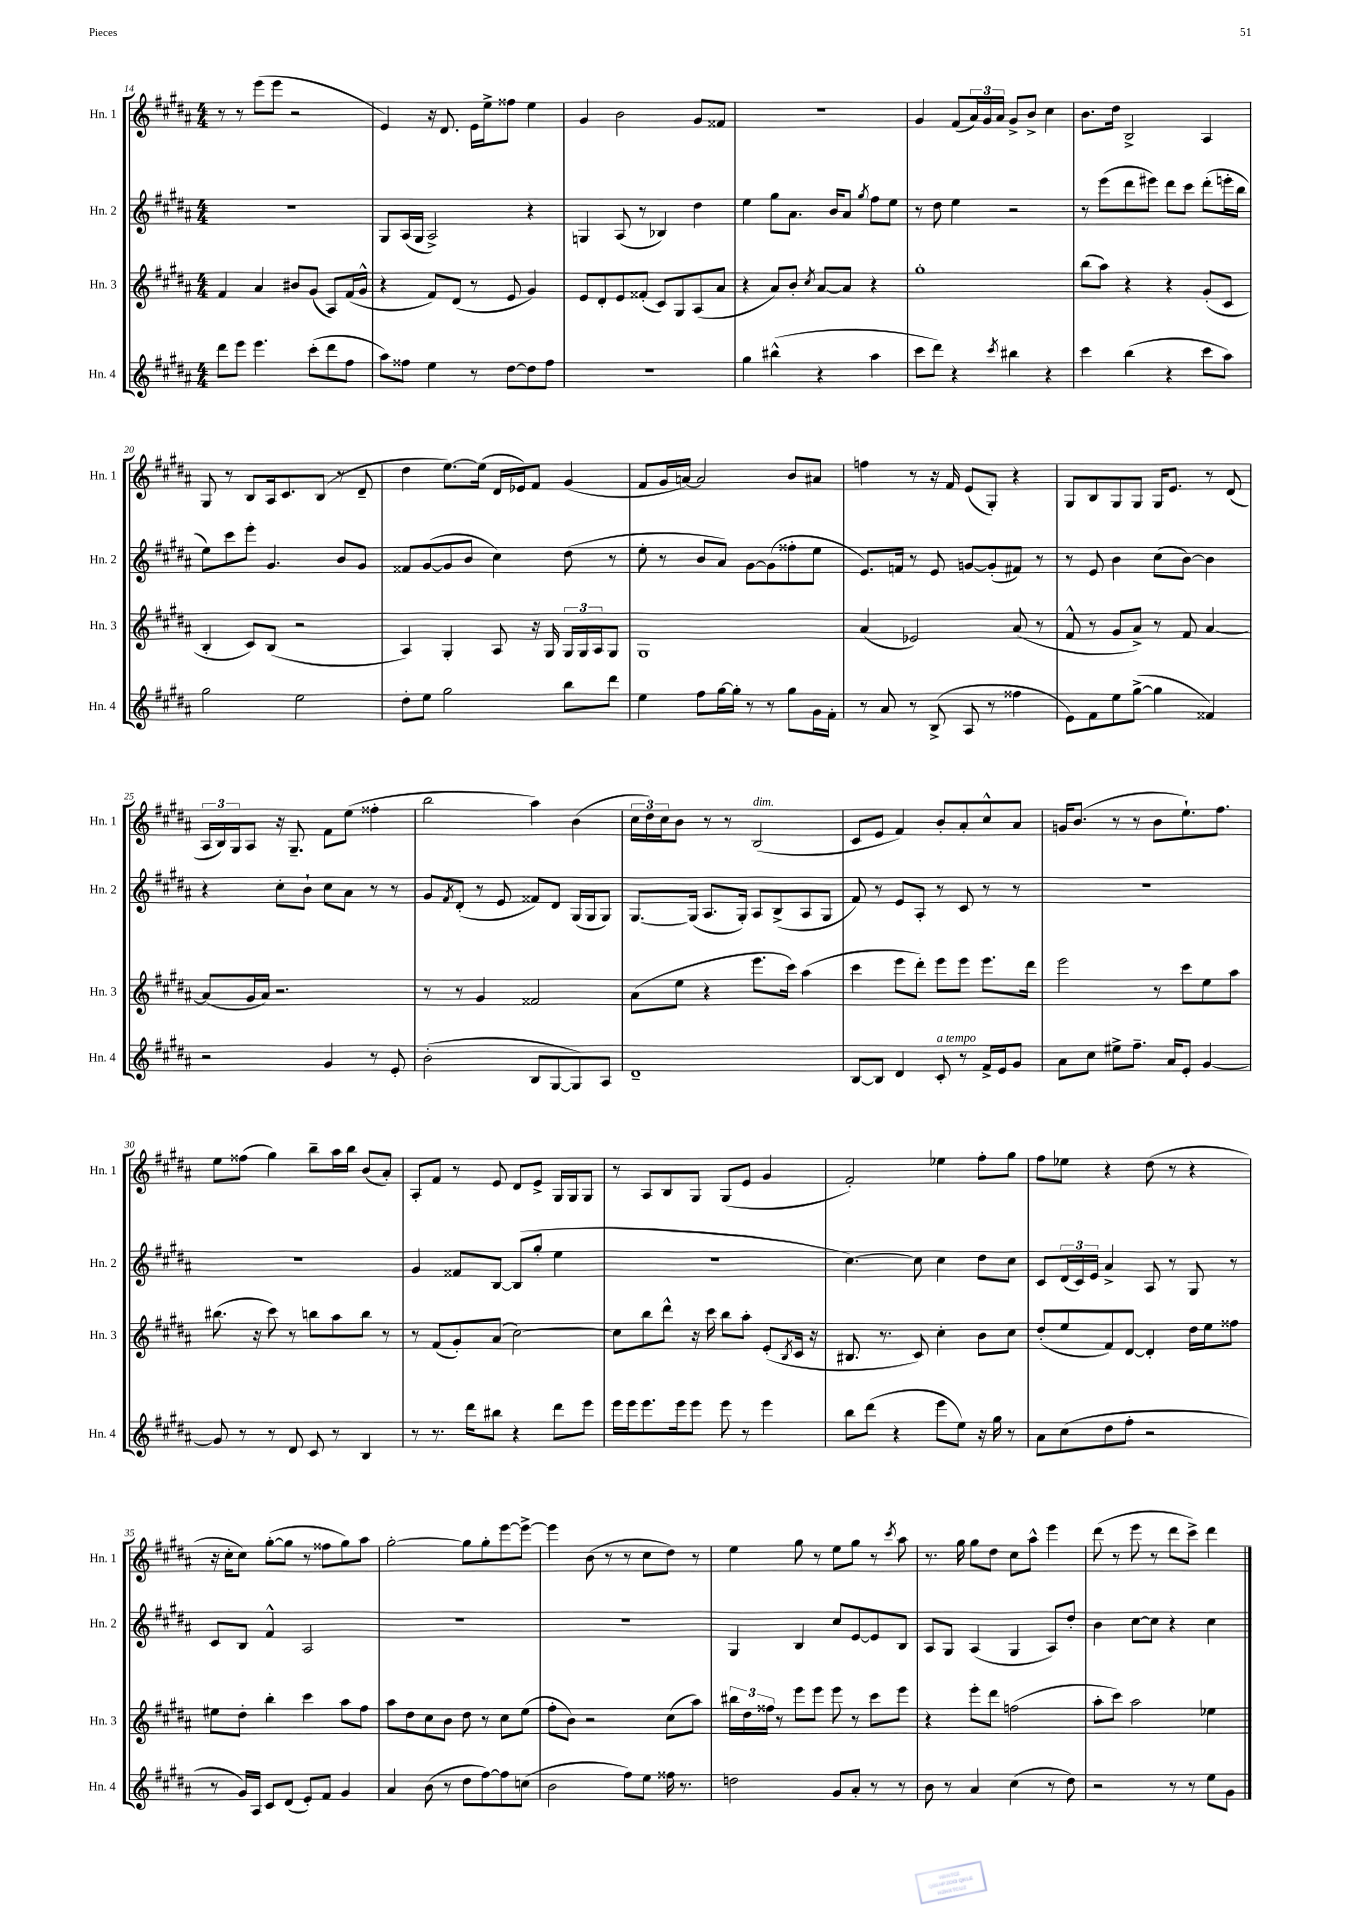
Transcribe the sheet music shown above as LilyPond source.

<<
\new StaffGroup <<
\new Staff = "s0" \with { instrumentName = "Hn. 1" shortInstrumentName = "Hn. 1" } {
    \clef treble \key b \major \numericTimeSignature \time 4/4
    r8 r8 e'''8( e'''8 r2 |
    e'4) r16 dis'8. e'16 e''16-> fisis''8 e''4 |
    gis'4 b'2 gis'8 fisis'8 |
    r1 |
    gis'4 fis'8( \tuplet 3/2 { ais'16) gis'16 ais'16 } gis'8-> b'8-> cis''4 |
    b'8. dis''16 b2-> ais4 |
    gis8 r8 b8 ais16 cis'8. b8( r8 dis'8-- |
    dis''4 e''8.~) e''16( dis'16 ees'16) fis'8 gis'4( |
    fis'8 gis'16 a'16~) a'2 b'8 ais'8 |
    f''4 r8 r16 fis'16 e'8( gis8-.) r4 |
    gis8 b8 gis8 gis8 gis16 e'8. r8 dis'8( |
    \tuplet 3/2 { ais16 b16) gis16 } ais8 r16 gis8.-- fis'8 e''8( fisis''4-. |
    b''2 ais''4) b'4( |
    \tuplet 3/2 { cis''16 dis''16) cis''16 } b'8 r8 r8 b2^\markup { \italic "dim." }( |
    cis'8 e'8 fis'4) b'8-. ais'8-. cis''8-^ ais'8 |
    g'16 b'8.( r8 r8 b'8 e''8.-!) fis''8. |
    e''8 fisis''8( gis''4) b''8-- ais''16 b''16 b'8( ais'8-.) |
    ais8-. fis'8 r8 e'8 dis'8 e'8-> gis16 gis16 gis8 |
    r8 ais8 b8 gis8 gis8( e'8 gis'4 |
    fis'2-.) ees''4 fis''8-. gis''8 |
    fis''8 ees''8 r4 dis''8( r8 r4 |
    r16 cis''16-. cis''8) gis''8~-.( gis''8 r8 fisis''8 gis''8) ais''8 |
    gis''2~-. gis''8 gis''8-. e'''8~ e'''8~-> |
    e'''4 b'8( r8 r8 cis''8 dis''8) r8 |
    e''4 gis''8 r8 e''8 gis''8 r8 \acciaccatura { cis'''8 } ais''8 |
    r8. gis''16 gis''8 dis''8 cis''8 ais''8-^ e'''4 |
    dis'''8( r8 e'''8 r8 dis'''8 cis'''8->) dis'''4 \bar "|." |
}
\new Staff = "s1" \with { instrumentName = "Hn. 2" shortInstrumentName = "Hn. 2" } {
    \clef treble \key b \major \numericTimeSignature \time 4/4
    r1 |
    gis8 ais16( gis16 ais2->) r4 |
    g4 ais8( r8 bes4) dis''4 |
    e''4 gis''8 ais'8. b'16 ais'8 \acciaccatura { gis''8 } fis''8 e''8 |
    r8 dis''8 e''4 r2 |
    r8 e'''8( dis'''8 eis'''8) dis'''8 cis'''8 dis'''8-.( e'''16-. b''16 |
    e''8) cis'''8 e'''8-. gis'4. b'8 gis'8 |
    fisis'8 gis'8~( gis'8 b'8 cis''4) dis''8( r8 |
    e''8-. r8 b'8 ais'8) gis'8~ gis'8( fisis''8-. e''8 |
    e'8.) f'16 r8 e'8 g'8~ g'8-.( fis'8) r8 |
    r8 e'8 b'4 cis''8( b'8~) b'4 |
    r4 cis''8-. b'8-! cis''8 ais'8 r8 r8 |
    gis'8 \acciaccatura { fis'8 } dis'8-.( r8 e'8 fisis'8) dis'8 gis16( gis16 gis8) |
    gis8.~ gis16( ais8. gis16-.) ais8 b8->( ais8 gis8 |
    fis'8) r8 e'8 ais8-. r8 cis'8 r8 r8 |
    R1 |
    R1 |
    gis'4 fisis'8 b8~ b8( gis''8-. e''4 |
    R1 |
    cis''4.~) cis''8 cis''4 dis''8 cis''8 |
    cis'8 \tuplet 3/2 { dis'16( cis'16) e'16 } ais'4-> ais8 r8 gis8 r8 |
    cis'8 b8 fis'4-^ ais2 |
    R1 |
    R1 |
    gis4 b4 cis''8 e'8~ e'8 b8 |
    ais8 gis8 ais4( gis4 ais8) dis''8-. |
    b'4 cis''8~ cis''8 r4 cis''4 \bar "|." |
}
\new Staff = "s2" \with { instrumentName = "Hn. 3" shortInstrumentName = "Hn. 3" } {
    \clef treble \key b \major \numericTimeSignature \time 4/4
    fis'4 ais'4 bis'8 gis'8( ais8) fis'16( gis'16-^ |
    r4 fis'8) dis'8( r8 e'8 gis'4) |
    e'8 dis'8-. e'8 fisis'8-.( cis'8) gis8 ais8( ais'8 |
    r4 ais'8) b'8-. \acciaccatura { cis''8 } ais'8~ ais'8 r4 |
    gis''1-. |
    b''8( ais''8) r4 r4 gis'8-.( cis'8 |
    b4-. cis'8) b8( r2 |
    ais4) gis4-. ais8 r16 gis16 \tuplet 3/2 { gis16 gis16 ais16 } gis8 |
    gis1 |
    ais'4( ees'2) ais'8( r8 |
    fis'8-^ r8 gis'8 ais'8->) r8 fis'8 ais'4~ |
    ais'8( gis'16 ais'16) r2. |
    r8 r8 gis'4 fisis'2 |
    ais'8( e''8 r4 e'''8. cis'''16) ais''4( |
    cis'''4 e'''8 dis'''8-.) e'''8 e'''8 e'''8. dis'''16 |
    e'''2 r8 cis'''8 e''8 ais''8 |
    bis''8.( r16 cis'''8) r8 b''8 ais''8 b''8 r8 |
    r8 fis'8( gis'8-.) ais'8( cis''2~) |
    cis''8 b''8 dis'''8-^ r16 cis'''16 b''8 ais''8-. e'8-.( \acciaccatura { b8 } cis'16 r16 |
    bis8. r8. cis'8) cis''4-. b'8 cis''8 |
    dis''8-.( e''8 fis'8) dis'8~ dis'4-. dis''16 e''16 fisis''8 |
    eis''8 dis''8-. b''4-. cis'''4 ais''8 fis''8 |
    ais''8 dis''8 cis''8 b'8 dis''8 r8 cis''8 e''8( |
    fis''8-. b'8) r2 cis''8( ais''8) |
    \tuplet 3/2 { bis''16 dis''16 fisis''16 } r8 e'''8 e'''8 e'''8 r8 cis'''8 e'''8 |
    r4 e'''8-. dis'''8 f''2( |
    ais''8-. cis'''8) ais''2 ees''4 \bar "|." |
}
\new Staff = "s3" \with { instrumentName = "Hn. 4" shortInstrumentName = "Hn. 4" } {
    \clef treble \key b \major \numericTimeSignature \time 4/4
    dis'''8 e'''8 e'''4. cis'''8-.( dis'''8 fis''8 |
    ais''8) fisis''8 e''4 r8 dis''8~ dis''8 fisis''8 |
    r1 |
    gis''4 bis''4-^( r4 ais''4 |
    cis'''8 dis'''8) r4 \acciaccatura { cis'''8 } bis''4 r4 |
    cis'''4 b''4( r4 cis'''8 ais''8) |
    gis''2 e''2 |
    dis''8-. e''8 gis''2 b''8 dis'''8 |
    e''4 fis''8 gis''16~ gis''16-. r8 r8 gis''8 gis'16 fis'16-. |
    r8 ais'8 r8 b8->( ais8 r8 fisis''4 |
    e'8) fis'8 e''8 gis''8~->( gis''4 fisis'4) |
    r2 gis'4 r8 e'8-. |
    b'2-.( b8 gis8~ gis8) ais8 |
    dis'1-- |
    b8~ b8 dis'4 cis'8-.^\markup { \italic "a tempo" } r8 fis'16-> e'16 gis'8 |
    ais'8 cis''8 eis''8-> fis''8.-- ais'16 e'8-. gis'4~ |
    gis'8 r8 r8 dis'8 cis'8 r8 b4 |
    r8 r8. dis'''16 bis''8 r4 dis'''8 e'''8 |
    e'''16 e'''16 e'''8. e'''16 e'''8 e'''8 r8 e'''4 |
    b''8 dis'''8( r4 e'''8 e''8) r16 gis''16 r8 |
    ais'8 cis''8( dis''8 fis''8-. r2 |
    r8 gis'16) ais16 cis'8 dis'8( e'8-.) fis'8 gis'4 |
    ais'4 b'8( r8 dis''8 fis''8~) fis''8 c''8( |
    b'2 fis''8) e''8 fisis''16 r8. |
    d''2 gis'8 ais'8-. r8 r8 |
    b'8 r8 ais'4 cis''4( r8 dis''8) |
    r2 r8 r8 e''8 gis'8 \bar "|." |
}
>>
>>
\layout { \context { \Score currentBarNumber = #14 } }
